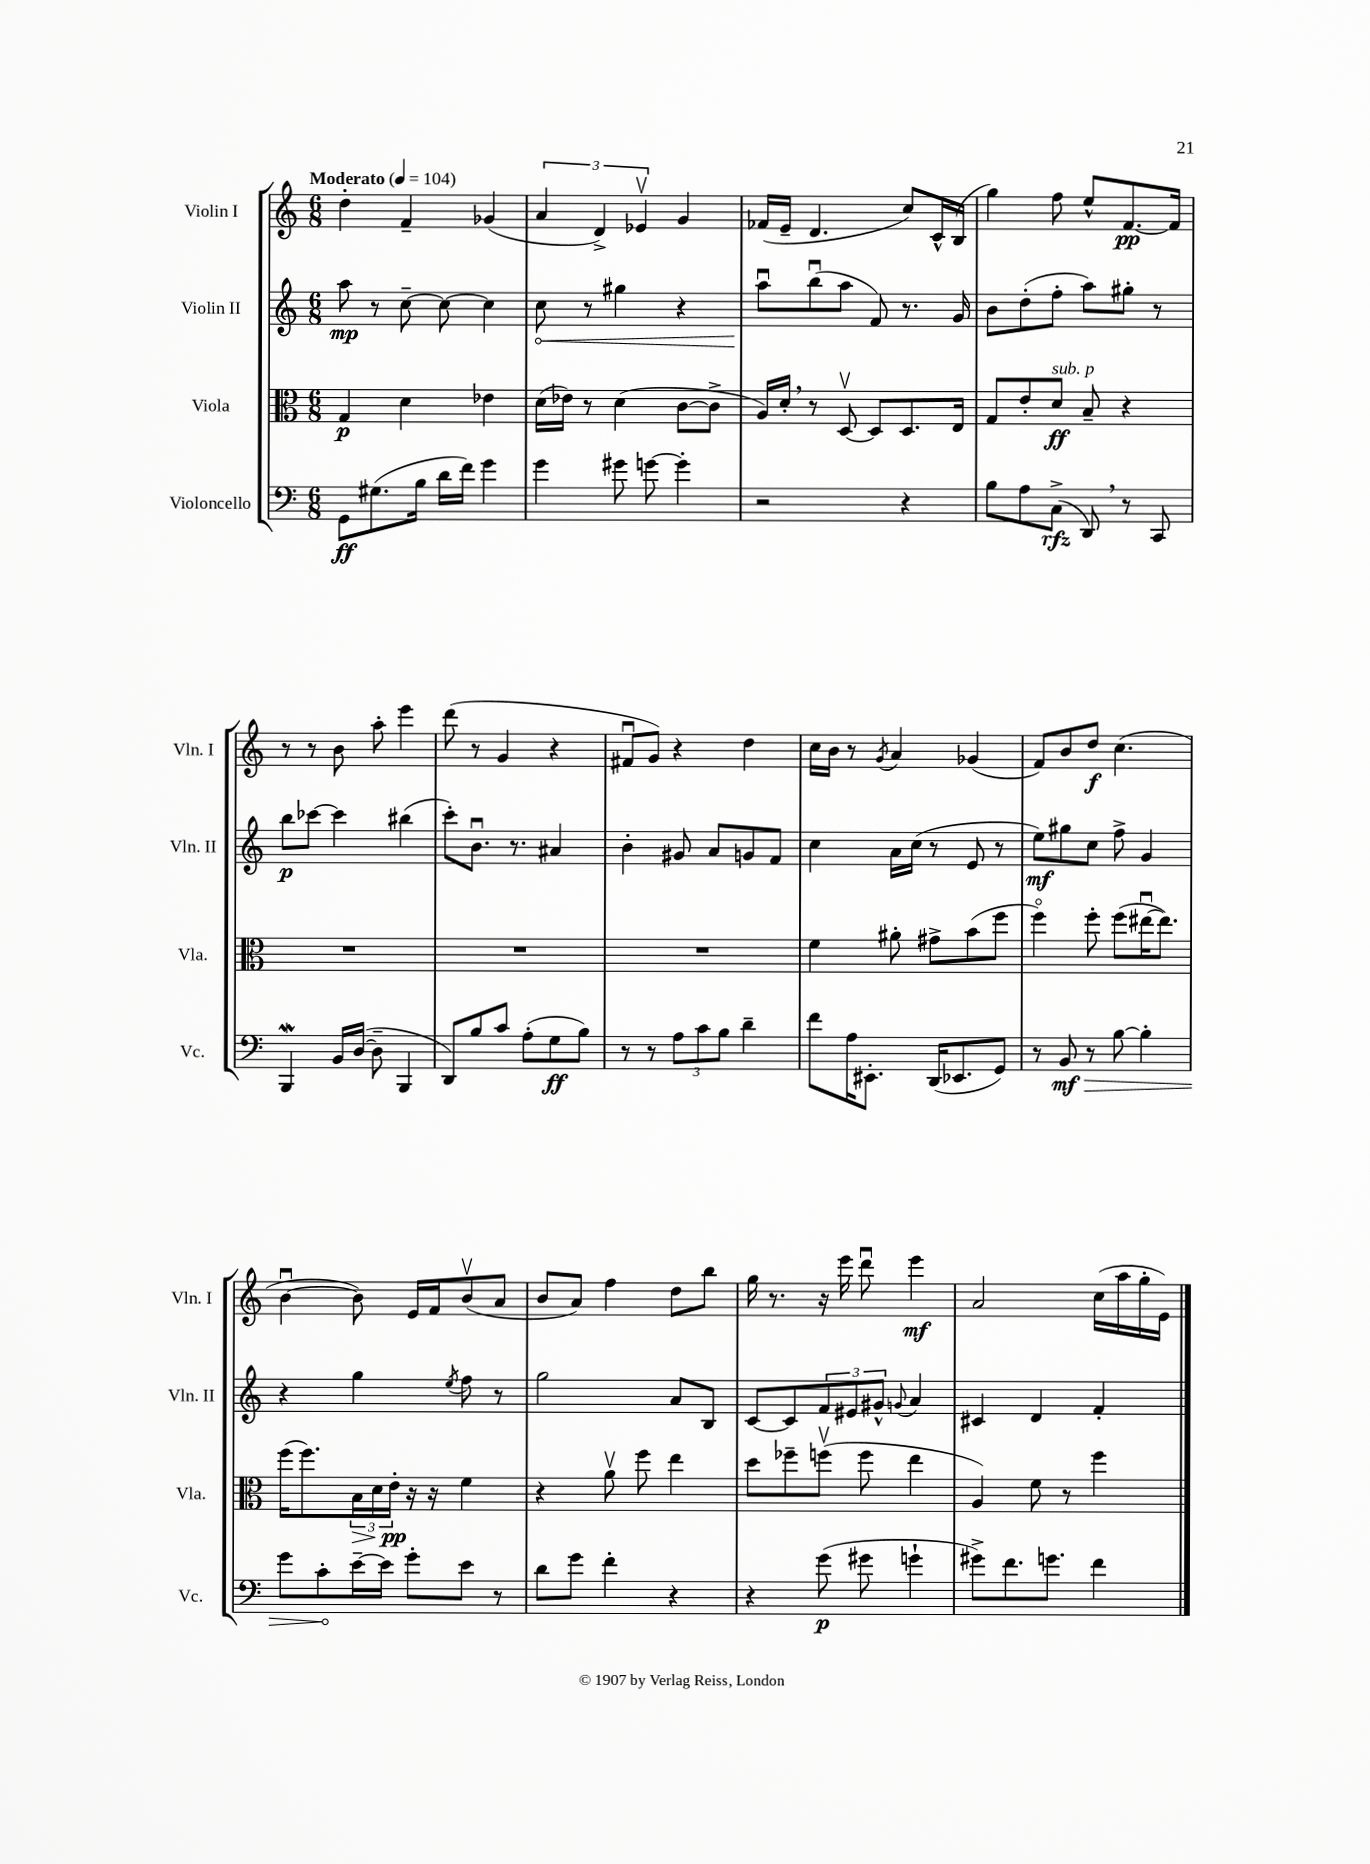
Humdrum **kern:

**kern	**kern	**kern	**kern
*staff4	*staff3	*staff2	*staff1
*clefF4	*clefC3	*clefG2	*clefG2
*k[]	*k[]	*k[]	*k[]
*M6/8	*M6/8	*M6/8	*M6/8
*MM104	*MM104	*MM104	*MM104
8GG	4G	8aa	4dd'
(8.G#	.	8r	.
.	4d	[8cc~	4f~
16B	.	.	.
16d	.	8cc_	.
16f)	.	.	.
4g	4e-	4cc]	(4g-
=	=	=	=
4g	(16d	8cc	6a
.	16e-)	.	.
.	8r	8r	.
.	.	.	6d^)
8g#	(4d	4gg#	.
.	.	.	6e-v
[8g	.	.	.
4g']	[8c	4r	4g
.	8c^]	.	.
=	=	=	=
2r	16A)	8aau	(16f-
.	16d'	.	16e~
.	8r	(8bbu	4.d
.	[8Dv	8aa	.
.	8D]	8f)	.
4r	8.D	8.r	8cc)
.	.	.	16c^^
.	16E	16g	(16B
=	=	=	=
8B	8G	8b	4gg)
8A	8e'	(8dd'	.
(8C^	8d	8ff'	8ff
8DD)	8B~	8aa)	8ee^^
8r	4r	8gg#'	[8.f
8CC	.	8r	.
.	.	.	16f]
=	=	=	=
4BBB	2.r	8bb	8r
.	.	[8ccc-	8r
16BB	.	4ccc-]	8b
([16D	.	.	.
8D~]	.	.	8aa'
4BBB	.	(4bb#	4eee
=	=	=	=
8DD)	2.r	8ccc')	(8ddd
8B	.	8.bu	8r
8c	.	.	4g
.	.	8.r	.
(8A'	.	.	.
8G	.	4a#	4r
8B)	.	.	.
=	=	=	=
8r	2.r	4b'	8f#u
8r	.	.	8g)
12A	.	8g#	4r
12c	.	.	.
.	.	8a	.
12B	.	.	.
4d~	.	8g	4dd
.	.	8f	.
=	=	=	=
8f	4f	4cc	16cc
.	.	.	16b
16A	.	.	8r
8.EE#'	.	.	.
.	.	.	8qg
.	8a#'	16a	4a
.	.	(16cc	.
(16DD	8g#^	8r	.
8.EE-	.	.	.
.	(8b	8e	(4g-
8GG)	8ff	8r	.
=	=	=	=
8r	4ffo)	8ee)	8f)
8BB	.	8gg#	8b
8r	8ff'	8cc	8dd
[8B	(8ff	8ff^	(4.cc
4B']	[16ee#u	4g	.
.	8.ee#])	.	.
=	=	=	=
8g	(16ff	4r	[4bu
.	8.ff)	.	.
8c'	.	.	.
[16e~	24B	4gg	8b])
.	24d	.	.
16e]	.	.	.
.	24e'	.	.
8g'	16r	.	16e
.	16r	.	16f
.	.	8qee	.
8e	4f	8ff	(8bv
8r	.	8r	8a
=	=	=	=
8d	4r	2gg	8b
8g	.	.	8a)
4f'	8av	.	4ff
.	8ff	.	.
4r	4ee	8a	8dd
.	.	8B	8bb
=	=	=	=
4r	8dd	[8c	16gg
.	.	.	8.r
.	8ff-~	8c]	.
(8g	(8ffv	12f	16r
.	.	.	16eee
.	.	12e#	.
8g#	8ff	.	8dddu
.	.	12g#^^	.
.	.	8qqg	.
4g`	4ee	4a	4eee
=	=	=	=
8g#^)	4A)	4c#	2a
8.f	.	.	.
.	8f	4d	.
8.g	.	.	.
.	8r	.	.
4f	4ff	4f'	(16cc
.	.	.	16aa
.	.	.	16gg'
.	.	.	16e)
==	==	==	==
*-	*-	*-	*-
